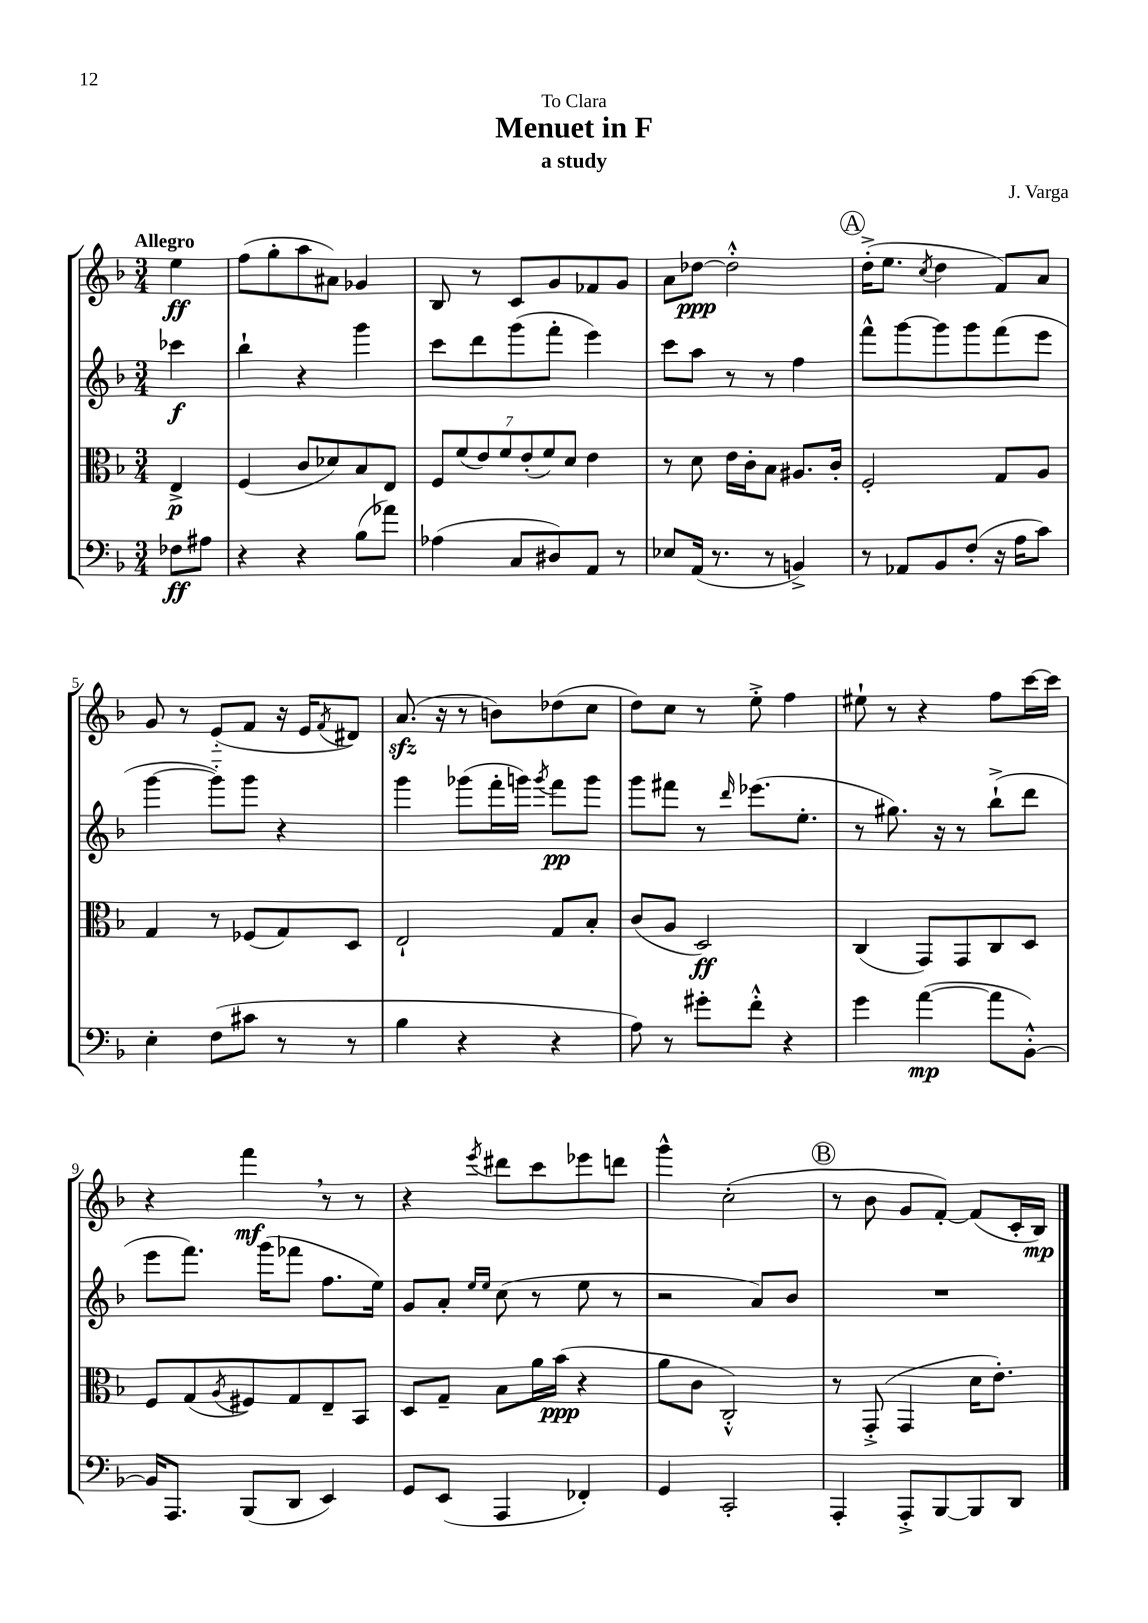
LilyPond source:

\header { title = "Menuet in F" composer = "J. Varga" subtitle = "a study" dedication = "To Clara" }
<<
\new StaffGroup <<
\new Staff = "s0" {
    \clef treble \key f \major \numericTimeSignature \time 3/4 \partial 4 \tempo "Allegro"
    e''4\ff |
    f''8( g''8-. a''8 ais'8) ges'4 |
    bes8 r8 c'8 g'8 fes'8 g'8 |
    a'8 des''8~\ppp des''2-.-^ |
    \mark \markup { \circle "A" } d''16-.->( e''8. \acciaccatura { c''8 } d''4 f'8) a'8 |
    g'8 r8 e'8-_( f'8 r16 e'16 \acciaccatura { f'8 } dis'8) |
    a'8.\sfz( r16 r8 b'8) des''8( c''8 |
    d''8) c''8 r8 e''8-.-> f''4 |
    eis''8-! r8 r4 f''8 c'''16~ c'''16 |
    r4 f'''4\mf \breathe r8 r8 |
    r4 \acciaccatura { e'''8 } dis'''8 c'''8 ees'''8 d'''8 |
    g'''4-^ c''2-.( |
    \mark \markup { \circle "B" } r8 bes'8 g'8 f'8~-.) f'8( c'16-. bes16\mp) \bar "|." |
}
\new Staff = "s1" {
    \clef treble \key f \major \numericTimeSignature \time 3/4 \partial 4
    ces'''4\f |
    bes''4-! r4 g'''4 |
    c'''8 d'''8 g'''8( f'''8-. e'''4) |
    c'''8 a''8 r8 r8 f''4 |
    \mark \markup { \circle "A" } f'''8-^ g'''8~ g'''8 g'''8 f'''8( e'''8 |
    g'''4~ g'''8-_) g'''8 r4 |
    g'''4 ges'''8( f'''16-. g'''16) \acciaccatura { g'''8 } f'''8\pp g'''8 |
    g'''8 fis'''8 r8 \grace { d'''16 } ees'''8.( e''8.-. |
    r8 gis''8.) r16 r8 bes''8-!->( d'''8 |
    e'''8 f'''8.) g'''16( fes'''8 f''8. e''16) |
    g'8 a'8-. \grace { e''16 e''16 } c''8( r8 e''8 r8 |
    r2 a'8) bes'8 |
    \mark \markup { \circle "B" } R2. \bar "|." |
}
\new Staff = "s2" {
    \clef alto \key f \major \numericTimeSignature \time 3/4 \partial 4
    e4->\p |
    f4( c'8 des'8) bes8 e8 |
    \tuplet 7/4 { f8 f'8( e'8) f'8 e'8-.( f'8) d'8 } e'4 |
    r8 d'8 e'16 c'16-. bes8 ais8. c'16-. |
    \mark \markup { \circle "A" } f2-. g8 a8 |
    g4 r8 fes8( g8) d8 |
    e2-! g8 bes8-. |
    c'8( a8 d2\ff) |
    c4( g,8) g,8 c8 d8 |
    f8 g8( \acciaccatura { a8 } fis8) g8 e8-- bes,8 |
    d8 g8-- bes8 a'16 bes'16\ppp( r4 |
    a'8 c'8 c2-.-^) |
    \mark \markup { \circle "B" } r8 g,8-.->( g,4 d'16 e'8.-.) \bar "|." |
}
\new Staff = "s3" {
    \clef bass \key f \major \numericTimeSignature \time 3/4 \partial 4
    fes8\ff ais8 |
    r4 r4 bes8( aes'8) |
    aes4( c8 dis8) a,8 r8 |
    ees8 a,16( r8. r8 b,4->) |
    \mark \markup { \circle "A" } r8 aes,8 bes,8 f8-.( r16 a16 c'8) |
    e4-. f8( cis'8 r8 r8 |
    bes4 r4 r4 |
    a8) r8 gis'8-. f'8-.-^ r4 |
    g'4 a'4~\mp( a'8 bes,8~-.-^) |
    bes,16 a,,8. bes,,8( d,8 e,4) |
    g,8 e,8( a,,4 fes,4-.) |
    g,4 c,2-. |
    \mark \markup { \circle "B" } a,,4-. a,,8-.-> bes,,8~ bes,,8 d,8 \bar "|." |
}
>>
>>
